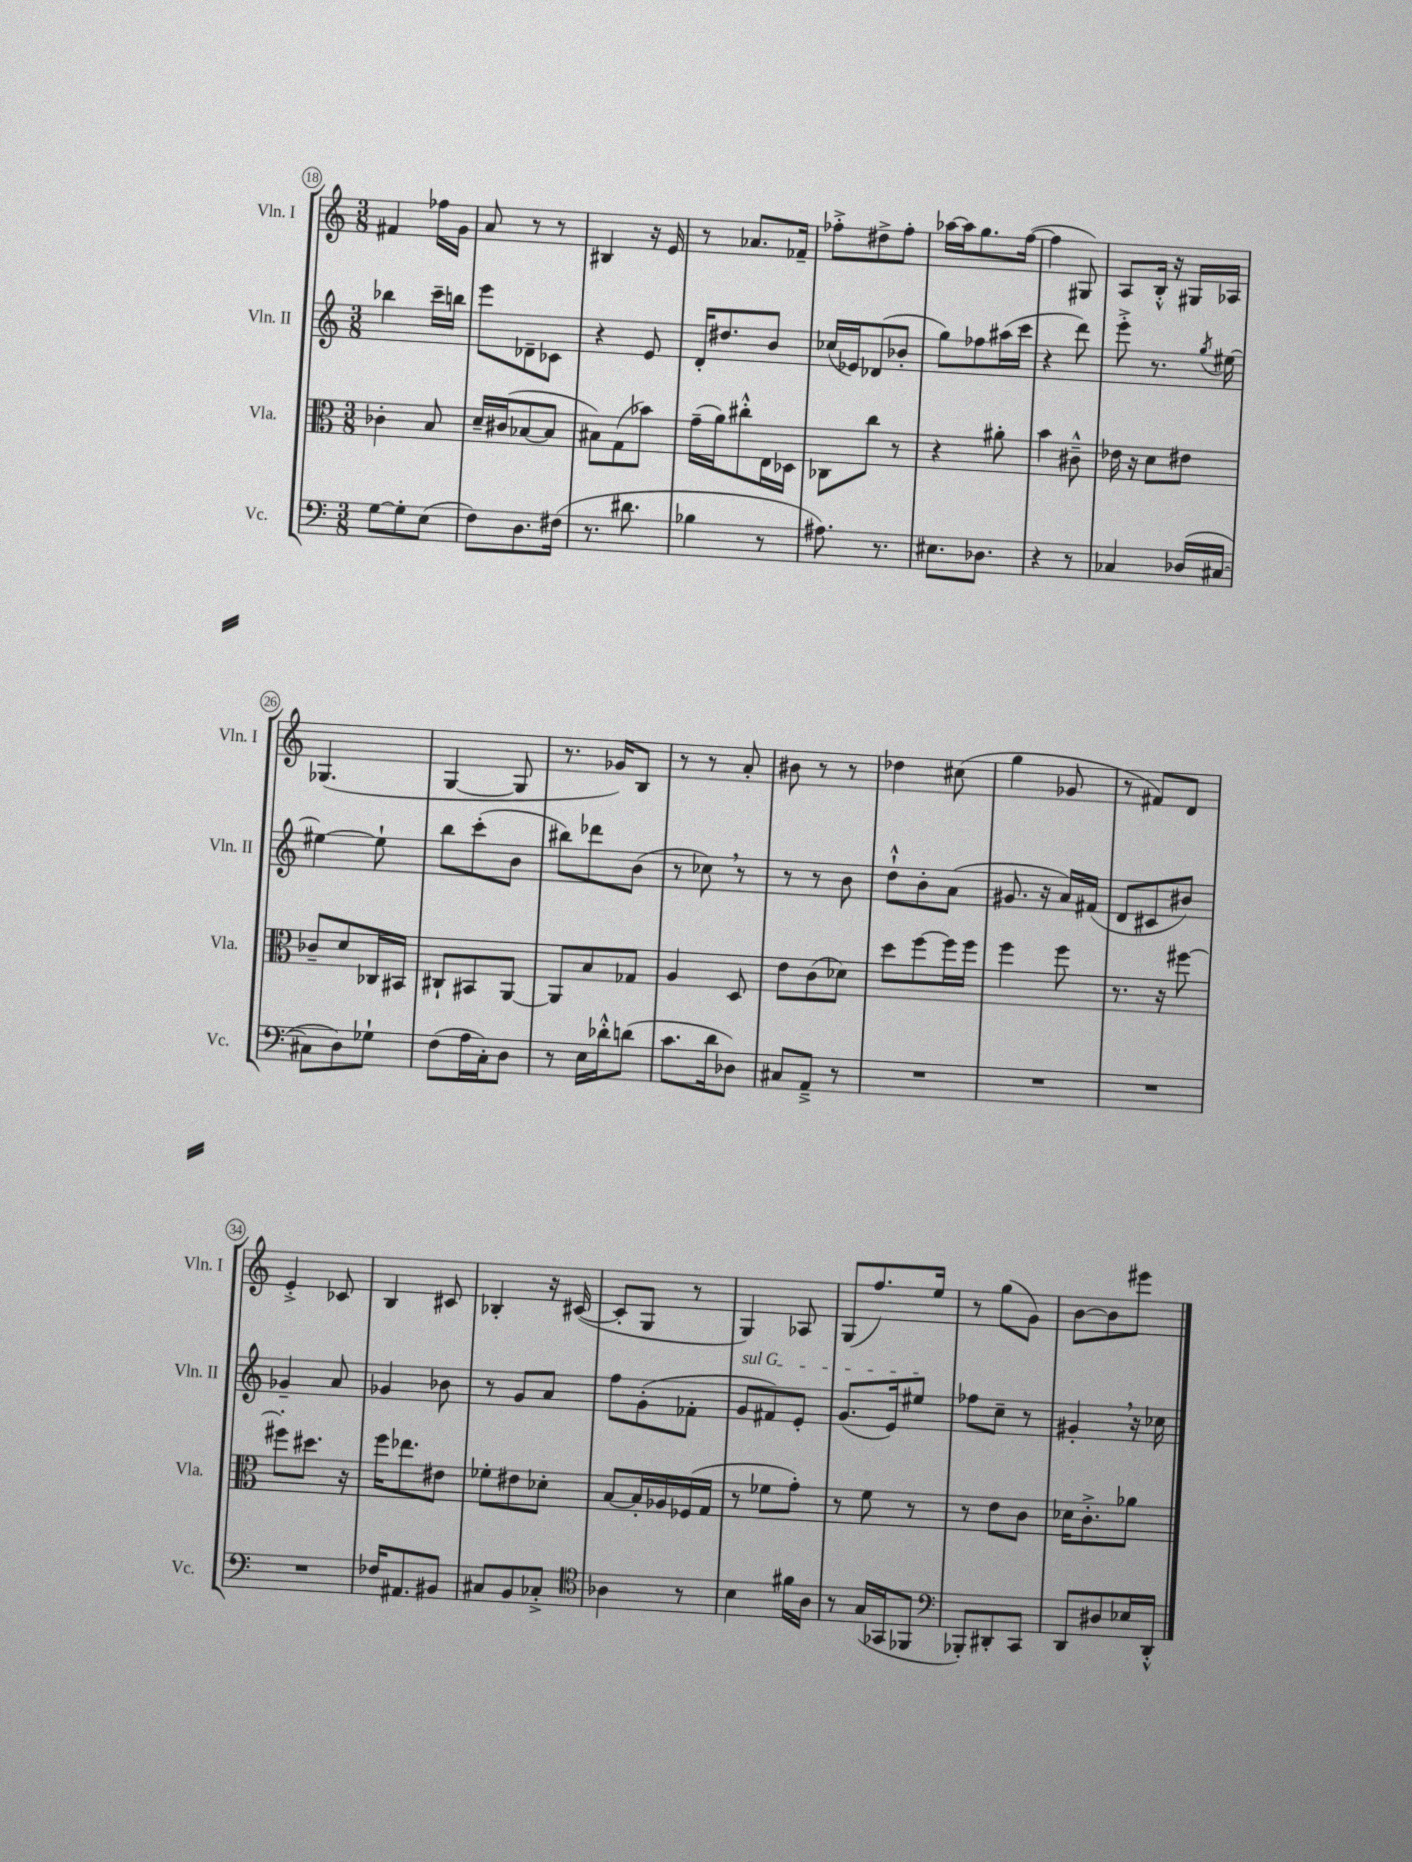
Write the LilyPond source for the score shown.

<<
\new StaffGroup <<
\new Staff = "s0" \with { instrumentName = "Vln. I" shortInstrumentName = "Vln. I" } {
    \clef treble \key c \major \numericTimeSignature \time 3/8
    fis'4 fes''16 g'16 |
    a'8 r8 r8 |
    bis4 r16 e'16 |
    r8 aes'8. fes'16-- |
    fes''8-.-> dis''8-> fes''8-. |
    aes''16~ aes''16 g''8. f''16~( |
    f''4 gis8) |
    a8 b16-.-^ r16 gis16 aes16 |
    ges4.( |
    g4~ g8 |
    r8. ges'16) b8 |
    r8 r8 a'8-. |
    bis'8 r8 r8 |
    des''4 cis''8( |
    g''4 ges'8 |
    r8 fis'8) d'8 |
    e'4-.-> ces'8 |
    b4 cis'8 |
    bes4-. r16 cis'16~( |
    cis'8-. g8 r8 |
    g4) aes8 |
    g8( f''8.) e''16 |
    r8 g''8( g'8) |
    b'8~ b'8 eis'''8 \bar "|." |
}
\new Staff = "s1" \with { instrumentName = "Vln. II" shortInstrumentName = "Vln. II" } {
    \clef treble \key c \major \numericTimeSignature \time 3/8
    bes''4 c'''16-- b''16 |
    e'''8 des'8-- ces'8 |
    r4 e'8 |
    d'16-. dis''8. b'8 |
    ces''16( ees'16) des'8( bes'8-. |
    g''8) fes''8 ais''16( c'''16 |
    r4 d'''8) |
    e'''8-.-> r8. \acciaccatura { g''8 } eis''16~ |
    eis''4~ eis''8-! |
    b''8 c'''8-.( b'8 |
    bis''8) des'''8 b'8( |
    r8 ces''8) \breathe r8 |
    r8 r8 b'8 |
    d''8-!-^ b'8-. a'8( |
    gis'8. r16 a'16) fis'16( |
    d'8 cis'8 bis'8) |
    ges'4-- a'8 |
    ges'4 bes'8 |
    r8 g'8 a'8 |
    f''8 g'8-.( fes'8-. |
    \once \override TextSpanner.bound-details.left.text = \markup { \italic "sul G" } g'8\startTextSpan fis'8) e'8-. |
    g'8.( e'16) eis''8\stopTextSpan |
    fes''8 c''8-- r8 |
    gis'4-. \breathe r16 ces''16 \bar "|." |
}
\new Staff = "s2" \with { instrumentName = "Vla." shortInstrumentName = "Vla." } {
    \clef alto \key c \major \numericTimeSignature \time 3/8
    ces'4-. b8 |
    d'16-- cis'16( bes8~ bes8 |
    bis8) g8( bes'8) |
    g'16--( a'16) cis''8-.-^ e16 des16 |
    ces8 c''8 r8 |
    r4 ais'8-. |
    b'4 cis'8---^ |
    ees'16 r16 d'8 eis'8 |
    ces'8-- d'8 ces16 bis,16 |
    cis8-! bis,8 a,8~ |
    a,8 b8 ges8 |
    a4 d8 |
    e'8 c'8( des'8) |
    d''8 f''8~ f''16 f''16 |
    f''4 f''8 |
    r8. r16 fis''8~ |
    fis''8-. dis''8. r16 |
    f''16 ees''8. eis'8 |
    fes'8-. eis'8 des'8-. |
    b8~ b16-. aes16 fes16( g16 |
    r8 fes'8 g'8-.) |
    r8 f'8 r8 |
    r8 e'8 c'8 |
    des'16 c'8.-.-> aes'8 \bar "|." |
}
\new Staff = "s3" \with { instrumentName = "Vc." shortInstrumentName = "Vc." } {
    \clef bass \key c \major \numericTimeSignature \time 3/8
    g8~ g8-. e8( |
    f8) d8. fis16( |
    r8. dis'8. |
    bes4 r8 |
    ais8.) r8. |
    eis8. des8. |
    r4 r8 |
    ces4 des16( cis16~ |
    cis8 d8) ges8-! |
    f8( a16 c16-.) d8 |
    r8 e16 des'16-.-^ d'8( |
    c'8. d'16 des8) |
    cis8 a,8---> r8 |
    R4. |
    R4. |
    R4. |
    R4. |
    fes16 ais,8. bis,8 |
    cis8 b,8 ces8-.-> |
    \clef tenor aes4 r8 |
    b4 fis'16 a16 |
    r8 g16( ges,16 fes,8 |
    \clef bass bes,,8-.) dis,8-. c,8 |
    d,8 dis8 ees16 d,16-.-^ \bar "|." |
}
>>
>>
\layout { \context { \Score currentBarNumber = #18 \override BarNumber.stencil = #(make-stencil-circler 0.1 0.3 ly:text-interface::print) } }
